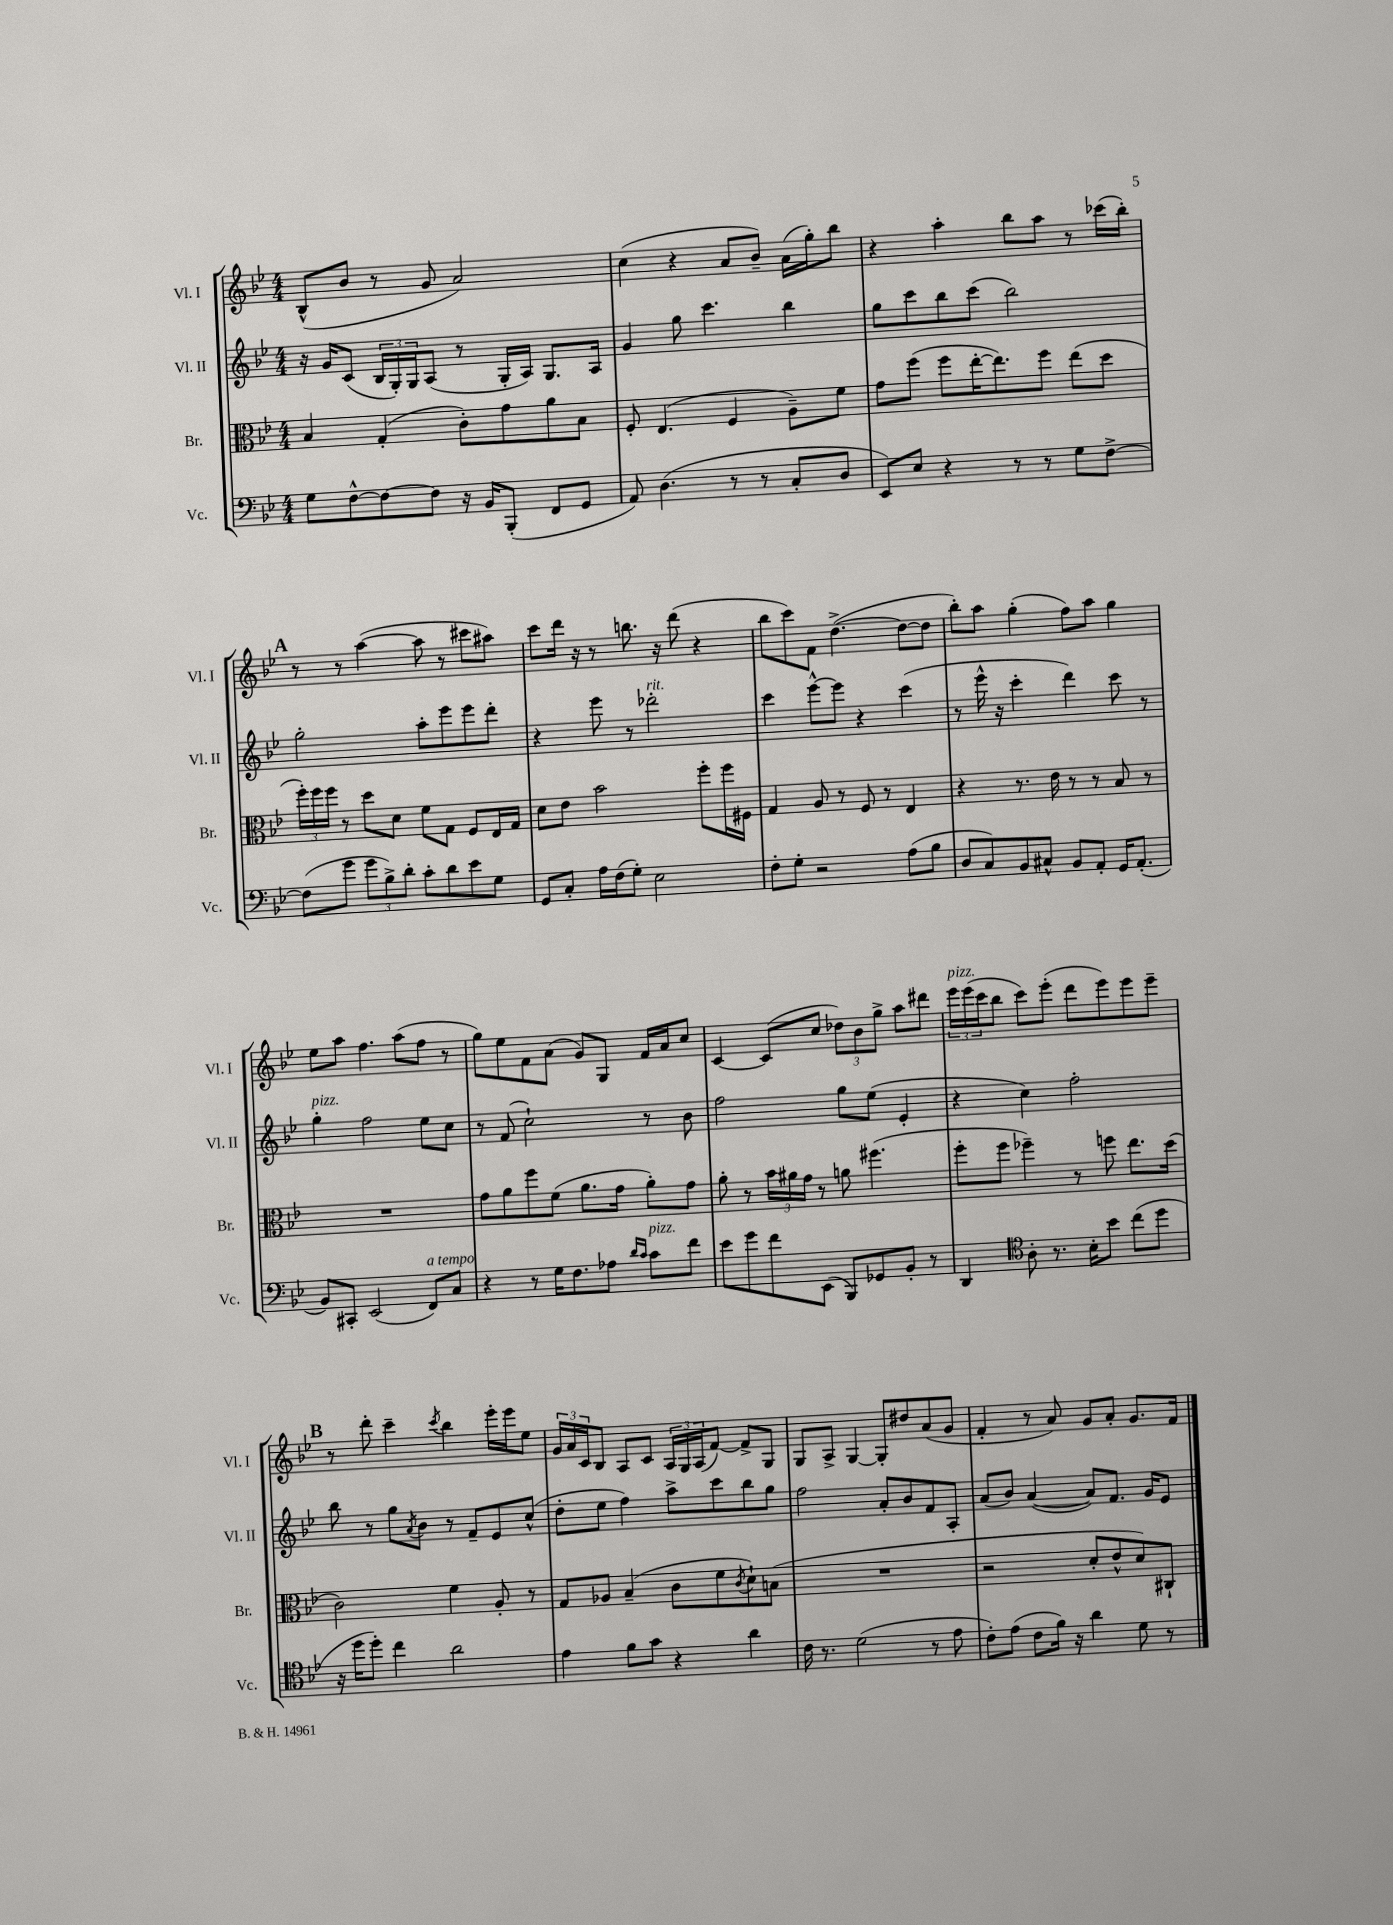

**kern	**kern	**kern	**kern
*part4	*part3	*part2	*part1
*staff4	*staff3	*staff2	*staff1
*I"Vc.	*I"Br.	*I"Vl. II	*I"Vl. I
*I'Vc.	*I'Br.	*I'Vl. II	*I'Vl. I
*clefF4	*clefC3	*clefG2	*clefG2
*k[b-e-]	*k[b-e-]	*k[b-e-]	*k[b-e-]
*M4/4	*M4/4	*M4/4	*M4/4
=1	=1	=1	=1
8G\L	4B-/	16r	(8B-^^/L
.	.	16g/KL	.
[8F^^\	.	(8c/J	8b-/J
8F\_	(4G'/	24B-/LL	8r
.	.	24G'/)	.
.	.	24G/J	.
8F\J]	.	(8A/J	8g/
16r	8c'\L)	8r	2a/)
16BB-/KL	.	.	.
(8BBB-'/J	8g\	16G'/LL	.
.	.	16A/JJ)	.
8FF/L	8a\	8.G/L	.
8GG/J	8B-\J	.	.
.	.	16A/Jk	.
=2	=2	=2	=2
8AA/)	8F'/	4g/	(4cc\
(4.D\	(4.E-/	.	.
.	.	8gg\	4r
.	.	4.ccc\	.
8r	4F/	.	8a/L
8r	.	.	8b-~/J)
8C'/L	8A~\L)	4bb-\	(16a\LL
.	.	.	16gg'\J)
8D/J	8f\J	.	8bb-\J
=3	=3	=3	=3
8EE-/L)	8g\L	8gg\L	4r
8E-/J	(8ff\J	8ccc\	.
4r	8ff\L	8bb-\	4aa'\
.	[16ee-'\K	(8ccc\J	.
.	8.ee-\])	.	.
8r	.	2bb-\)	8bb-\L
8r	8ff\J	.	8aa\J
8G\L	(8ee-\L	.	8r
[8F^\J	8dd\J	.	(16ccc-X\LL
.	.	.	16bb-'\JJ)
!!LO:LB:g=z
!!LO:REH:place=s1:t=A
=4	=4	=4	=4
(8F\L]	24ff'\LL)	2gg'\	8r
.	24ff\	.	.
.	24ff\JJ	.	.
8g\J	8r	.	8r
12g\L	8dd\L	.	([4aa\
12B-^\)	.	.	.
.	8d\J	.	.
12d'\J	.	.	.
8c'\L	8f\L	8aa'\L	8aa\]
8d\	8G\J	8eee-\	8r
8e-\	8F/L	8eee-\	8ccc#X\L
8G\J	16E-/L	8ddd'\J	8aa#X\J)
.	16G/JJ	.	.
=5	=5	=5	=5
8GG/L	8d\L	4r	8ccc\L
8C'/J	8e-\J	.	16ddd\Jk
.	.	.	16r
16A\LL	2b-\	8eee-\	8r
(16F\J	.	.	.
8G'\J)	.	8r	8.bbn\
!	!	!LO:TX:a:i:t=rit.	!
2E-\	.	2ddd-X'\	.
.	.	.	16r
.	.	.	(8ddd\
.	8ff'\L	.	4r
.	16ff\L	.	.
.	16F#X\JJ	.	.
=6	=6	=6	=6
8F'\L	4G/	4ccc\	8bb-\L
8G'\J	.	.	8ccc\)
2r	8A/	[8eee-^^\L	8f\J
.	8r	8eee-\J]	([4.dd^\
.	8F/	4r	.
.	8r	.	.
(8A\L	4E-/	(4ccc\	8dd\L_
8B-\J	.	.	8dd\J]
=7	=7	=7	=7
8D/L	4r	8r	8bb-'\L)
8C/)	.	16eee-^^\	8aa\J
.	.	16r	.
8BB-/	8.r	4ccc'\	(4gg'\
8C#X^^/J	.	.	.
.	16e-\	.	.
8BB-/L	8r	4ddd\)	8ff\L)
8AA'/J	8r	.	8aa\J
16GG/KL	8B-/	8ccc\	4gg\
(8.AA'/J	.	.	.
.	8r	8r	.
!!LO:LB:g=z
=8	=8	=8	=8
!	!	!LO:TX:a:i:t=pizz.	!
8BB-/L)	1r	4gg'\	8ee-\L
8CC#X'/J	.	.	8aa\J
(2EE-/	.	2ff\	4.ff\
.	.	.	(8aa\L
!LO:TX:a:i:t=a tempo	!	!	!
8FF/L)	.	8ee-\L	8ff\J
8C/J	.	8cc\J	8r
=9	=9	=9	=9
4r	8g\L	8r	8gg\L)
.	8a\	(8f/	8ee-\
8r	8ff\	2cc`\)	8f\
16G\KL	(8f\J	.	(8a\J
8.F\	.	.	.
.	8.a\L	.	8g/L)
8A-X\J	.	.	8G/J
.	16g\Jk	.	.
16qqd/LL	.	.	.
16qqc/JJ	.	.	.
!LO:TX:a:i:t=pizz.	!	!	!
8c\L	8a'\L)	8r	16f/LL
.	.	.	16a/J
8f\J	8g\J	8b-\	8cc/J
=10	=10	=10	=10
8e-\L	8a'\	2ff\	[4c/
8g\	8r	.	.
8f\	24b-\LL	.	(8c/L]
.	24a#X\	.	.
.	24g\JJ	.	.
(8EE-\J	8r	.	8cc/J
8BBB-/L)	8an\	8gg\L	12dd-X\L)
.	.	.	12b-\
8GG-X/	(4.ff#X\	(8ee-\J	.
.	.	.	12gg^\J
8BB-'/J	.	4e-'/	8aa\L
8r	.	.	8ddd#X\J
=11	=11	=11	=11
!	!	!	!LO:TX:a:i:t=pizz.
4DD/	8ff'\L	4r	24eee-\LL
.	.	.	(24eee-\
.	.	.	24ccc\J
.	8ff\J	.	8bb-\J
*clefC4	*	*	*
8A'\	4ff-X~\)	4cc\)	8ccc\L)
8.r	.	.	(8eee-'\J
.	8r	2ff'\	8ddd\L
16B-'\KL	.	.	.
8b-\J	8ffn\	.	8eee-\)
(8cc\L	8.ee-\L	.	8eee-\
8dd\J	.	.	8eee-~\J
.	(16dd\Jk	.	.
!!LO:LB:g=z
!!LO:REH:place=s1:t=B
=12	=12	=12	=12
16r	2c\)	8bb-\	8r
16dd\KL	.	.	.
8dd'\J)	.	8r	8ddd'\
4cc\	.	8gg\L	4ccc~\
.	.	8qa/	.
.	.	8b-\J	.
.	.	.	8qccc/
2a\	4f\	8r	4bb-\
.	.	8f~/L	.
.	8A'/	8e-/	16eee-'\LL
.	.	.	16eee-\J
.	8r	(8cc^^/J	8ee-\J
=13	=13	=13	=13
4e-\	8G/L	8dd'\L	24g/LL
.	.	.	24a/
.	.	.	24c/J
.	8A-X/J	8ee-\J	8B-/J
8f\L	(4B-~/	4ff\)	8A/L
8g\J	.	.	8c/J
4r	8c\L	8aa^\L	24A/LL
.	.	.	24G/
.	.	.	(24A/J
.	8f\	8ccc\	[8f/J)
.	8qc/	.	.
4a\	8d`\)	8bb-\	8f^/L]
.	(8Bn\J	8gg\J	8G/J
=14	=14	=14	=14
16c\	1r	2ff\	8G/L
8.r	.	.	.
.	.	.	8A^/J
(2d\	.	.	[4G/
.	.	8a'/L	8G'/L]
.	.	8b-/	8dd#X/
8r	.	8f/	(8a/
8e-\	.	8A'/J	8g/J
=15	=15	=15	=15
8c'\L)	2r	(8a/L	4f'/
(8e-\J	.	8b-/J)	.
8c\L	.	([4a/	8r
16f\Jk)	.	.	8a/)
16r	.	.	.
4a\	8d'/L	8a/L])	8g/L
.	8e-^^/	8.f/J	8a'/J
8d\	8d/)	.	8.g/L
.	.	16g/KL	.
8r	8C#X`/J	8e-/J	.
.	.	.	16f/Jk
==	==	==	==
*-	*-	*-	*-
